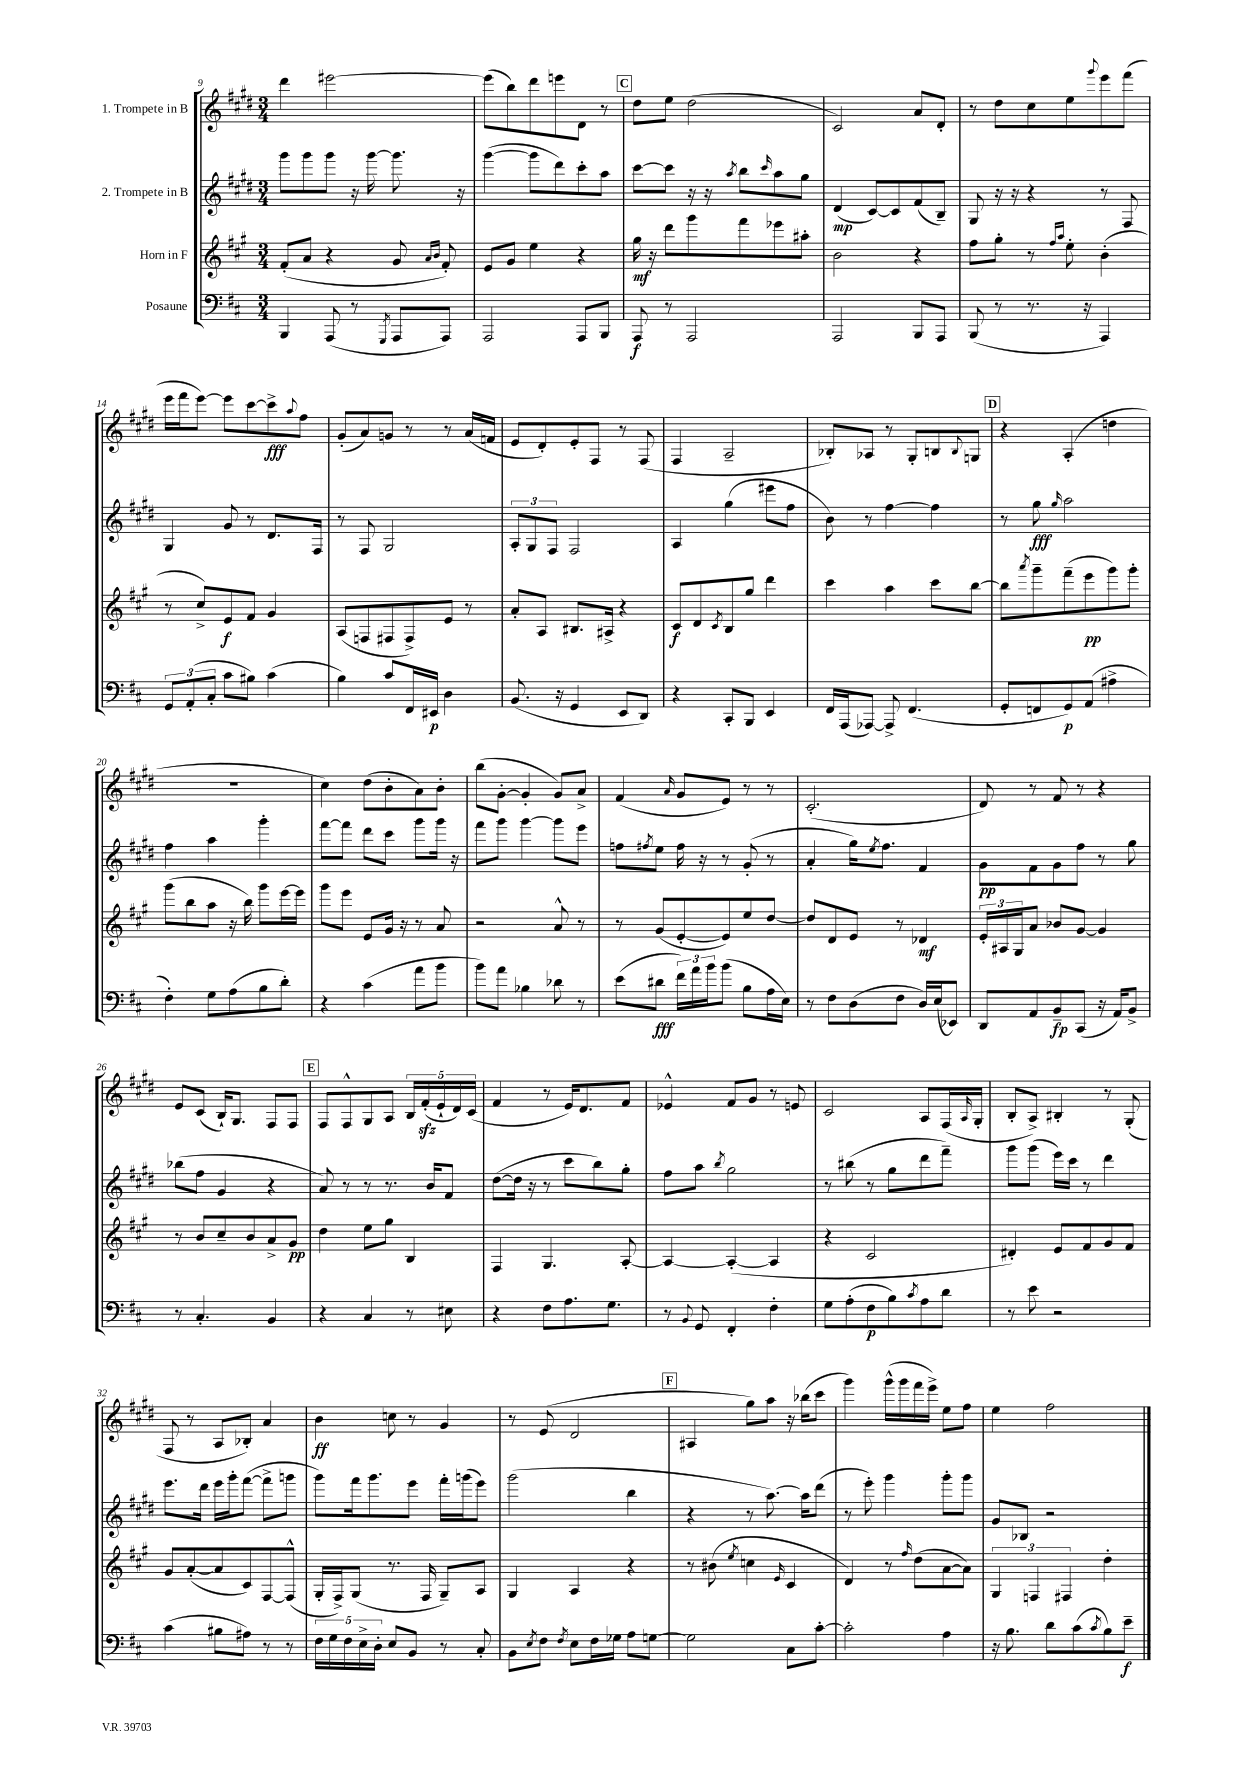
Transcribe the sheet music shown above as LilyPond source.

<<
\new StaffGroup <<
\new Staff = "s0" \with { instrumentName = "1. Trompete in B" } {
    \clef treble \key e \major \numericTimeSignature \time 3/4
    dis'''4 eis'''2~ |
    eis'''8( b''8) dis'''8 e'''8 dis'8 r8 |
    \mark \markup { \box "C" } dis''8 e''8 dis''2( |
    cis'2) a'8 dis'8-. |
    r8 dis''8 cis''8 e''8 \appoggiatura { gis'''8 } e'''8 fis'''8( |
    e'''16 fis'''16 e'''8~) e'''8 cis'''8~ cis'''8->\fff \appoggiatura { a''8 } fis''8 |
    gis'8-.( a'8) g'8 r8 r8 a'16( f'16 |
    e'8 dis'8-.) e'8-. fis8 r8 fis8( |
    fis4 a2-- |
    bes8-.) aes8 r8 gis8-. b8 \appoggiatura { b8 } g8 |
    \mark \markup { \box "D" } r4 a4-.( d''4 |
    R2. |
    cis''4) dis''8( b'8-. a'8) b'8-. |
    b''8( gis'8~-. gis'4-. gis'8) a'8-> |
    fis'4( \grace { a'16 } gis'8 e'8) r8 r8 |
    cis'2.-.( |
    dis'8) r8 fis'8 r8 r4 |
    e'8 cis'8( b16-!) gis8. fis8 fis8 |
    \mark \markup { \box "E" } fis8 fis8-^ gis8 a8 \tuplet 5/4 { b16 fis'16-.\sfz( e'16-! dis'16) cis'16( } |
    fis'4 r8 e'16) dis'8. fis'8 |
    ees'4-^ fis'8 gis'8 r8 e'8 |
    cis'2 a8 fis16( \grace { a16 } gis16-. |
    b8-. a8->) bis4-. r8 gis8-.( |
    fis8 r8 a8 bes8-.) a'4 |
    b'4\ff c''8 r8 gis'4 |
    r8 e'8( dis'2 |
    \mark \markup { \box "F" } ais4 gis''8) a''8 r16 bes''16( cis'''8 |
    gis'''4) gis'''16-^( gis'''16 fis'''16 e'''16->) e''8 fis''8 |
    e''4 fis''2 \bar "|." |
}
\new Staff = "s1" \with { instrumentName = "2. Trompete in B" } {
    \clef treble \key e \major \numericTimeSignature \time 3/4
    gis'''8 gis'''8 gis'''8 r16 gis'''16~ gis'''8. r16 |
    gis'''4~( gis'''8 dis'''8) cis'''8-. a''8 |
    \mark \markup { \box "C" } cis'''8~ cis'''8 r16 r16 \acciaccatura { a''8 } b''8 \grace { cis'''16 } a''8 gis''8 |
    dis'4\mp( cis'8~) cis'8 fis'8( b8--) |
    gis8 r16 r16 r4 r8 fis8 |
    gis4 gis'8 r8 dis'8. fis16 |
    r8 fis8 gis2 |
    \tuplet 3/2 { a8-. gis8 fis8 } fis2 |
    a4 gis''4( eis'''8 fis''8 |
    b'8) r8 fis''4~ fis''4 |
    \mark \markup { \box "D" } r8 gis''8\fff \grace { gis''16 } a''2 |
    fis''4 a''4 gis'''4-. |
    fis'''8~ fis'''8 dis'''8 cis'''8 gis'''8 gis'''16 r16 |
    fis'''8 gis'''8 gis'''4~ gis'''8 e'''8 |
    f''8 \acciaccatura { fis''8 } e''8 fis''16 r16 r8 gis'8-.( r8 |
    a'4-. gis''16) \acciaccatura { e''8 } fis''8. fis'4 |
    gis'8\pp fis'8 gis'8 fis''8 r8 gis''8 |
    bes''8( fis''8 gis'4 r4 |
    \mark \markup { \box "E" } a'8) r8 r8 r8. b'16 fis'8 |
    dis''8~( dis''16 r16 r8 cis'''8 b''8) gis''8-. |
    fis''8 a''8 \acciaccatura { b''8 } gis''2 |
    r8 bis''8( r8 gis''8 dis'''8 fis'''8--) |
    gis'''8 gis'''8( e'''16) cis'''16 r8 dis'''4 |
    e'''8. dis'''16 e'''16 gis'''16-. fis'''8~( fis'''8-> g'''8 |
    gis'''8) fis'''16 gis'''8. e'''8 fis'''16-. g'''16( e'''8) |
    gis'''2( b''4 |
    \mark \markup { \box "F" } r4 r8 a''8.~) a''16 dis'''8( |
    r8 e'''8-.) gis'''4 gis'''8-. gis'''8 |
    gis'8 bes8 r2 \bar "|." |
}
\new Staff = "s2" \with { instrumentName = "Horn in F" } {
    \clef treble \key a \major \numericTimeSignature \time 3/4
    fis'8-.( a'8 r4 gis'8 \grace { a'16 b'16 } fis'8-.) |
    e'8 gis'8 e''4 r4 |
    \mark \markup { \box "C" } gis''16\mf r16 d'''8 gis'''8 fis'''8 ees'''8 ais''8-. |
    b'2 r4 |
    fis''8 gis''8-. r8 \grace { fis''16 a''16 } e''8-. b'4-.( |
    r8 cis''8->) e'8\f fis'8 gis'4 |
    a8( f8 fis8 fis8->) e'8 r8 |
    a'8-. a8 bis8. ais16-> r4 |
    cis'8\f d'8 \acciaccatura { cis'8 } b8 gis''8 d'''4 |
    cis'''4 a''4 cis'''8 b''8~ |
    \mark \markup { \box "D" } b''8 \acciaccatura { a'''8 } gis'''8-- fis'''8--( e'''8\pp gis'''8) gis'''8-. |
    gis'''8( b''8 a''8 r16 b''16) gis'''8 e'''16~ e'''16 |
    gis'''8 e'''8 e'8 gis'16 r16 r8 a'8 |
    r2 a'8-^ r8 |
    r8 gis'8( e'8~-. e'8) e''8 d''8~ |
    d''8 d'8 e'8 r8 des'4\mf |
    \tuplet 3/2 { e'16-. ais16 gis16 } a'8 bes'8 gis'8~ gis'4 |
    r8 b'8 cis''8-- b'8 a'8-> gis'8\pp |
    \mark \markup { \box "E" } d''4 e''8 gis''8 b4 |
    fis4 gis4. a8~-. |
    a4~ a4~-.( a4 |
    r4 cis'2 |
    dis'4-.) e'8 fis'8 gis'8 fis'8 |
    gis'8 a'8~-.( a'8 cis'8) fis8~ fis8-^( |
    gis16-. fis16->) gis8( r8. fis16 gis8--) a8 |
    gis4 a4 r4 |
    \mark \markup { \box "F" } r8 bis'8( \acciaccatura { e''8 } c''4 \grace { e'16 } cis'4 |
    d'4) r8 \grace { fis''16 } d''8( a'8~ a'8) |
    \tuplet 3/2 { gis4 f4 fis4 } d''4-. \bar "|." |
}
\new Staff = "s3" \with { instrumentName = "Posaune" } {
    \clef bass \key d \major \numericTimeSignature \time 3/4
    b,,4 a,,8( r8 \acciaccatura { g,,8 } a,,8 a,,8) |
    a,,2 a,,8 b,,8 |
    \mark \markup { \box "C" } a,,8\f r8 a,,2 |
    a,,2 b,,8 a,,8 |
    b,,8( r8 r8. r16 a,,4) |
    \tuplet 3/2 { g,8 a,8-.( cis8-. } cis'8 bis8) cis'4( |
    b4) cis'8 fis,16 eis,16\p d4 |
    b,8.( r16 g,4 e,8 d,8) |
    r4 cis,8-. b,,8 e,4 |
    fis,16 a,,16( aes,,8~) aes,,8-> fis,4.( |
    \mark \markup { \box "D" } g,8-. f,8 g,8\p) a,8( ais4-> |
    fis4-.) g8 a8( b8 d'8-.) |
    r4 cis'4( a'8 b'8 |
    b'8) a'8 bes4 des'8 r8 |
    e'8( dis'8\fff \tuplet 3/2 { fis'16) a'16 b'16 } b'8( b8 a16 e16) |
    r8 fis8 d8( fis8 d16) e16( ees,8) |
    d,8 a,8 b,8--\fp cis,8( r16 a,16) b,8-> |
    r8 cis4.-. b,4 |
    \mark \markup { \box "E" } r4 cis4 r8 eis8 |
    r4 fis8 a8. g8. |
    r8 \appoggiatura { b,8 } g,8 fis,4-. fis4-. |
    g8 a8-.( fis8\p b8) \acciaccatura { cis'8 } a8 d'8 |
    r8 e'8 r2 |
    cis'4( bis8 ais8) r8 r8 |
    \tuplet 5/4 { fis16 g16 fis16 e16-> d16-. } e8 b,8 r8 cis8-. |
    b,8 \acciaccatura { e8 } fis8 \acciaccatura { fis8 } e8 fis16 ges16 a8 g8~ |
    \mark \markup { \box "F" } g2 cis8 cis'8~-. |
    cis'2-. a4 |
    r16 b8. d'8 cis'8( \acciaccatura { cis'8 } b8) e'8--\f \bar "|." |
}
>>
>>
\layout { \context { \Score currentBarNumber = #9 } }
